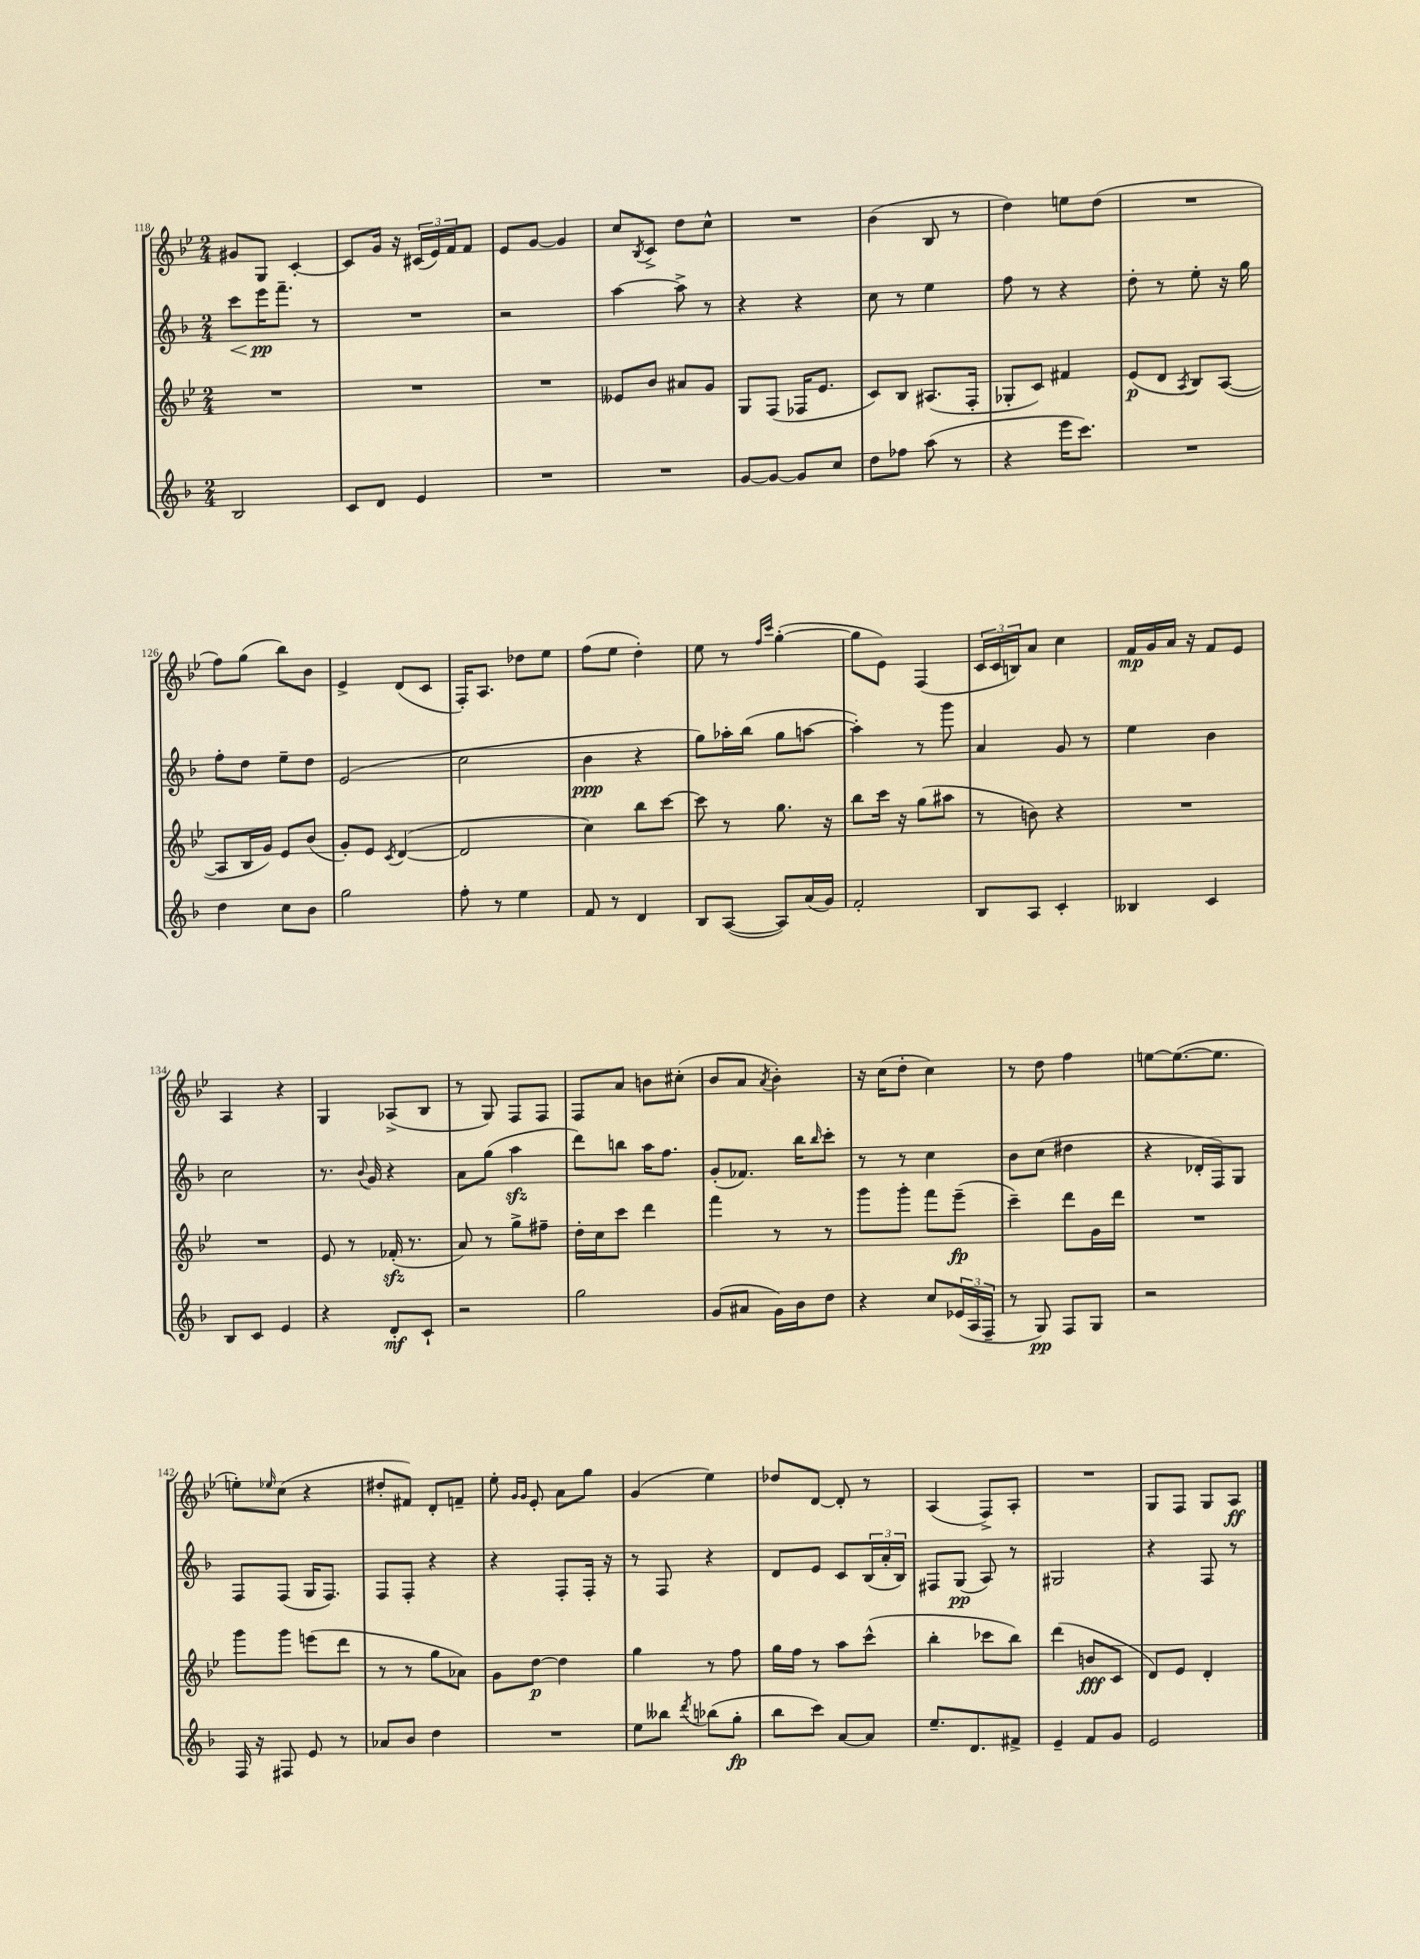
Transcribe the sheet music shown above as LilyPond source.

<<
\new StaffGroup <<
\new Staff = "s0" {
    \clef treble \key bes \major \numericTimeSignature \time 2/4
    gis'8 g8 c'4~-. |
    c'8 g'16 r16 \tuplet 3/2 { cis'16( ees'16) f'16 } f'8 |
    ees'8 g'8~ g'4 |
    c''8 \acciaccatura { bes8 } c'8-> d''8 c''8-^ |
    R2 |
    bes'4( bes8 r8 |
    d''4) e''8 d''8( |
    R2 |
    f''8) g''8( bes''8) bes'8 |
    ees'4-> d'8( c'8 |
    f16-.) a8. des''8 ees''8 |
    f''8( ees''8 d''4-.) |
    ees''8 r8 \grace { f''16 c'''16 } g''4~-.( |
    g''8 ees'8) f4( |
    \tuplet 3/2 { c'16 c'16 b16) } a'8 c''4 |
    f'16\mp g'16 a'16 r16 f'8 ees'8 |
    a4 r4 |
    g4 aes8->( bes8 |
    r8 g8) f8 f8 |
    f8 a'8 b'8 cis''8-.( |
    bes'8 a'8 \acciaccatura { a'8 } bes'4-.) |
    r16 c''16( d''8-. c''4) |
    r8 d''8 f''4 |
    e''8~ e''8.~( e''8. |
    e''8-.) \grace { ees''16 } c''8( r4 |
    dis''8-. fis'8) d'8-. f'8-- |
    ees''8-. \grace { g'16 g'16 } ees'8-. a'8 g''8 |
    g'4( ees''4) |
    des''8 d'8~ d'8-. r8 |
    a4( f8->) a8-. |
    R2 |
    g8 f8 g8 a8\ff \bar "|." |
}
\new Staff = "s1" {
    \clef treble \key f \major \numericTimeSignature \time 2/4
    c'''8\< e'''16\pp\! f'''8.-- r8 |
    R2 |
    r2 |
    a''4~ a''8-> r8 |
    r4 r4 |
    c''8 r8 e''4 |
    f''8 r8 r4 |
    d''8-. r8 e''8-. r16 g''16 |
    f''8-. d''8 e''8-- d''8 |
    e'2( |
    c''2 |
    bes'4\ppp r4 |
    g''8) aes''16-. bes''16( g''8 a''8~ |
    a''4-.) r8 g'''8 |
    a'4 g'8 r8 |
    e''4 bes'4 |
    c''2 |
    r8. \appoggiatura { bes'8 } g'16 r4 |
    a'8 g''8( a''4\sfz |
    d'''8) b''8 a''16 f''8. |
    g'8-.( fes'8.) bes''16 \grace { bes''16 } c'''8-. |
    r8 r8 c''4 |
    bes'8 c''8( dis''4 |
    r4 des'16-. f16) g8 |
    f8 f8( g16 f8.) |
    f8 f8-. r4 |
    r4 f8-. f16-. r16 |
    r8 f8 r4 |
    d'8 e'8 c'8 \tuplet 3/2 { bes16( a'16-. bes16) } |
    fis8 g8\pp( a8) r8 |
    gis2 |
    r4 f8 r8 \bar "|." |
}
\new Staff = "s2" {
    \clef treble \key bes \major \numericTimeSignature \time 2/4
    R2 |
    R2 |
    R2 |
    eeses'8 bes'8 ais'8 g'8 |
    g8 f8( fes16 ees'8. |
    c'8) bes8 ais8.( f16-. |
    ges8-. c'8) fis'4 |
    ees'8\p( d'8 \acciaccatura { a8 } bes8) a8~( |
    a8 bes16 g'16) ees'8 bes'8( |
    g'8-.) ees'8 \acciaccatura { c'8 } d'4~( |
    d'2 |
    c''4) bes''8 c'''8~ |
    c'''8 r8 g''8. r16 |
    bes''8 c'''16 r16 g''8( ais''8 |
    r8 b'8) r4 |
    R2 |
    R2 |
    ees'8 r8 fes'16-.\sfz( r8. |
    a'8) r8 g''8-> fis''8-- |
    d''16-. c''16 c'''8 d'''4 |
    f'''4 r8 r8 |
    g'''8 g'''8-. f'''8 ees'''8--\fp( |
    c'''4--) d'''8 g'16 d'''16 |
    R2 |
    g'''8 g'''8 e'''8( d'''8 |
    r8 r8 g''8 aes'8) |
    g'8 d''8~\p d''4 |
    g''4 r8 f''8 |
    g''16 f''16 r8 a''8 c'''8-^( |
    bes''4-. ces'''8 bes''8) |
    d'''4( b'8\fff c'8 |
    d'8) ees'8 d'4-. \bar "|." |
}
\new Staff = "s3" {
    \clef treble \key f \major \numericTimeSignature \time 2/4
    bes2 |
    c'8 d'8 e'4 |
    R2 |
    R2 |
    g'8~ g'8~ g'8 c''8 |
    d''8 fes''8 a''8( r8 |
    r4 e'''16 c'''8.) |
    R2 |
    d''4 c''8 bes'8 |
    g''2 |
    f''8-. r8 e''4 |
    f'8 r8 d'4 |
    bes8 a8~( a8) a'16( g'16) |
    f'2-. |
    bes8 a8 c'4-. |
    beses4 c'4 |
    bes8 c'8 e'4 |
    r4 d'8-.\mf c'8-! |
    r2 |
    g''2 |
    g'8( ais'8 g'16) bes'16 d''8 |
    r4 c''8 \tuplet 3/2 { ees'16( a16 f16-- } |
    r8 g8\pp) f8 g8 |
    r2 |
    f16 r16 fis8 e'8 r8 |
    aes'8 bes'8 d''4 |
    R2 |
    e''8 beses''8 \acciaccatura { d'''8 } bes''8( g''8-.\fp |
    bes''8 c'''8) a'8~ a'8 |
    e''8.-- d'8. fis'8-> |
    e'4-- f'8 g'8 |
    e'2 \bar "|." |
}
>>
>>
\layout { \context { \Score currentBarNumber = #118 } }
